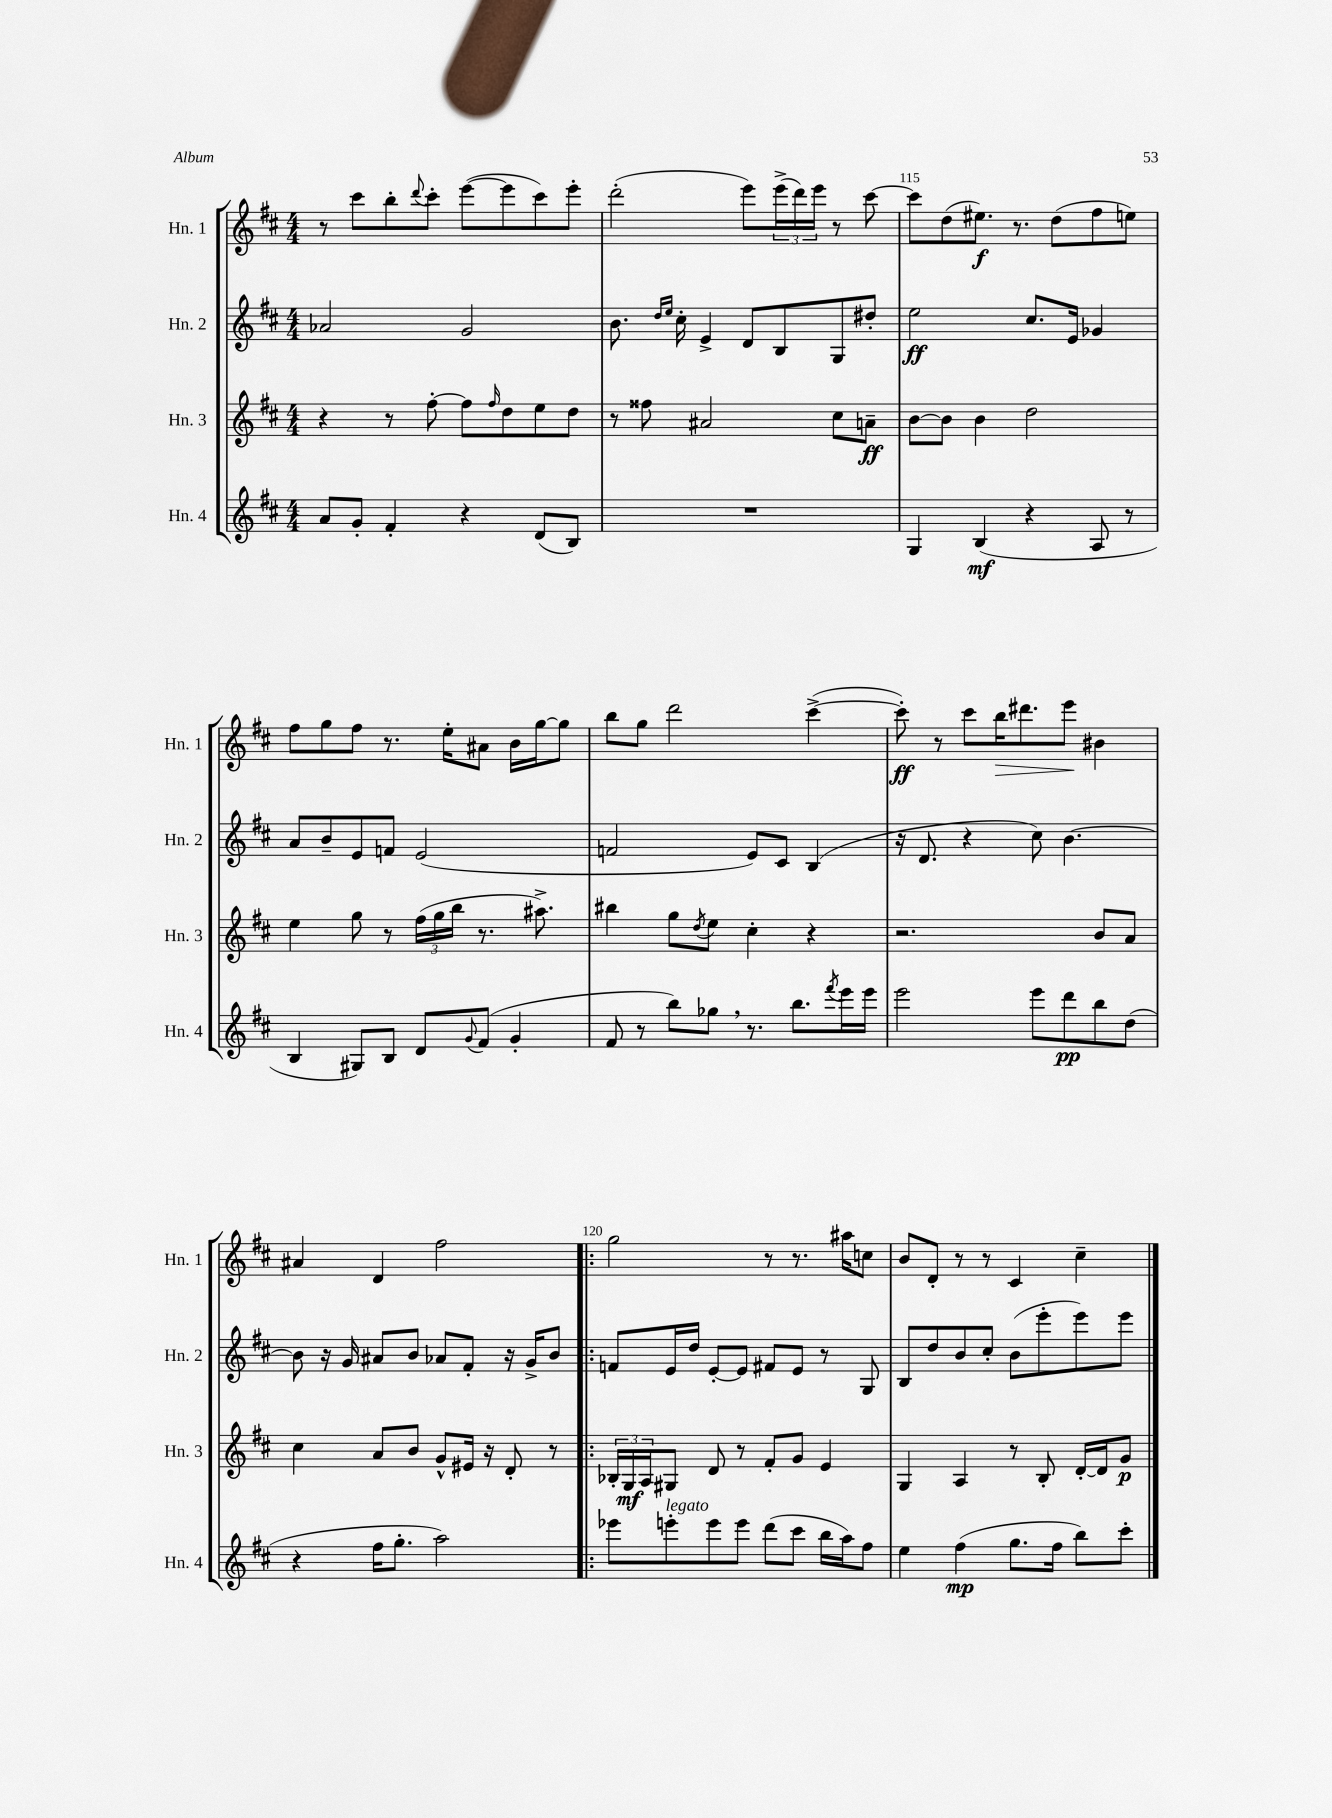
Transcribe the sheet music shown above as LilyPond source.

<<
\new StaffGroup <<
\new Staff = "s0" \with { instrumentName = "Hn. 1" shortInstrumentName = "Hn. 1" } {
    \clef treble \key d \major \numericTimeSignature \time 4/4
    r8 cis'''8 b''8-. \appoggiatura { d'''8 } cis'''8-. e'''8~( e'''8 cis'''8) e'''8-. |
    d'''2-.( e'''8) \tuplet 3/2 { e'''16->( d'''16) e'''16 } r8 cis'''8~ |
    cis'''8 d''8( eis''8.\f) r8. d''8( fis''8 e''8) |
    fis''8 g''8 fis''8 r8. e''16-. ais'8 b'16 g''16~ g''8 |
    b''8 g''8 d'''2 cis'''4~->( |
    cis'''8-.\ff) r8 cis'''8 b''16\> dis'''8. e'''8\! bis'4 |
    ais'4 d'4 fis''2 |
    \bar ".|:" g''2 r8 r8. ais''16 c''8 |
    b'8 d'8-. r8 r8 cis'4 cis''4-- \bar "|." |
}
\new Staff = "s1" \with { instrumentName = "Hn. 2" shortInstrumentName = "Hn. 2" } {
    \clef treble \key d \major \numericTimeSignature \time 4/4
    aes'2 g'2 |
    b'8. \grace { d''16 e''16 } cis''16-. e'4-> d'8 b8 g8 dis''8-. |
    e''2\ff cis''8. e'16 ges'4 |
    a'8 b'8-- e'8 f'8 e'2( |
    f'2 e'8) cis'8 b4( |
    r16 d'8. r4 cis''8) b'4.~ |
    b'8 r16 g'16 ais'8 b'8 aes'8 fis'8-. r16 g'16-> b'8 |
    \bar ".|:" f'8 e'16 d''16 e'8~-. e'8 fis'8 e'8 r8 g8 |
    b8 d''8 b'8 cis''8-. b'8( e'''8-. e'''8) e'''8 \bar "|." |
}
\new Staff = "s2" \with { instrumentName = "Hn. 3" shortInstrumentName = "Hn. 3" } {
    \clef treble \key d \major \numericTimeSignature \time 4/4
    r4 r8 fis''8~-. fis''8 \grace { fis''16 } d''8 e''8 d''8 |
    r8 fisis''8 ais'2 cis''8 a'8--\ff |
    b'8~ b'8 b'4 d''2 |
    e''4 g''8 r8 \tuplet 3/2 { fis''16( g''16 b''16 } r8. ais''8.->) |
    bis''4 g''8 \acciaccatura { d''8 } e''8 cis''4-. r4 |
    r2. b'8 a'8 |
    cis''4 a'8 b'8 g'8-^ eis'16 r16 d'8-. r8 |
    \bar ".|:" \tuplet 3/2 { bes16-. g16\mf a16 } gis8 d'8 r8 fis'8-. g'8 e'4 |
    g4 a4 r8 b8-. d'16~-. d'16 g'8\p \bar "|." |
}
\new Staff = "s3" \with { instrumentName = "Hn. 4" shortInstrumentName = "Hn. 4" } {
    \clef treble \key d \major \numericTimeSignature \time 4/4
    a'8 g'8-. fis'4-. r4 d'8( b8) |
    R1 |
    g4 b4\mf( r4 a8 r8 |
    b4 gis8) b8 d'8 \appoggiatura { g'8 } fis'8( g'4-. |
    fis'8 r8 b''8) ges''8 \breathe r8. b''8. \acciaccatura { fis'''8 } e'''16 e'''16 |
    e'''2 e'''8 d'''8\pp b''8 d''8( |
    r4 fis''16 g''8.-. a''2) |
    \bar ".|:" ees'''8 e'''8-.^\markup { \italic "legato" } e'''8 e'''8 d'''8( cis'''8 b''16 a''16) fis''8 |
    e''4 fis''4\mp( g''8. fis''16 b''8) cis'''8-. \bar "|." |
}
>>
>>
\layout { \context { \Score currentBarNumber = #113 \override BarNumber.break-visibility = ##(#f #t #t) barNumberVisibility = #(every-nth-bar-number-visible 5) } }
